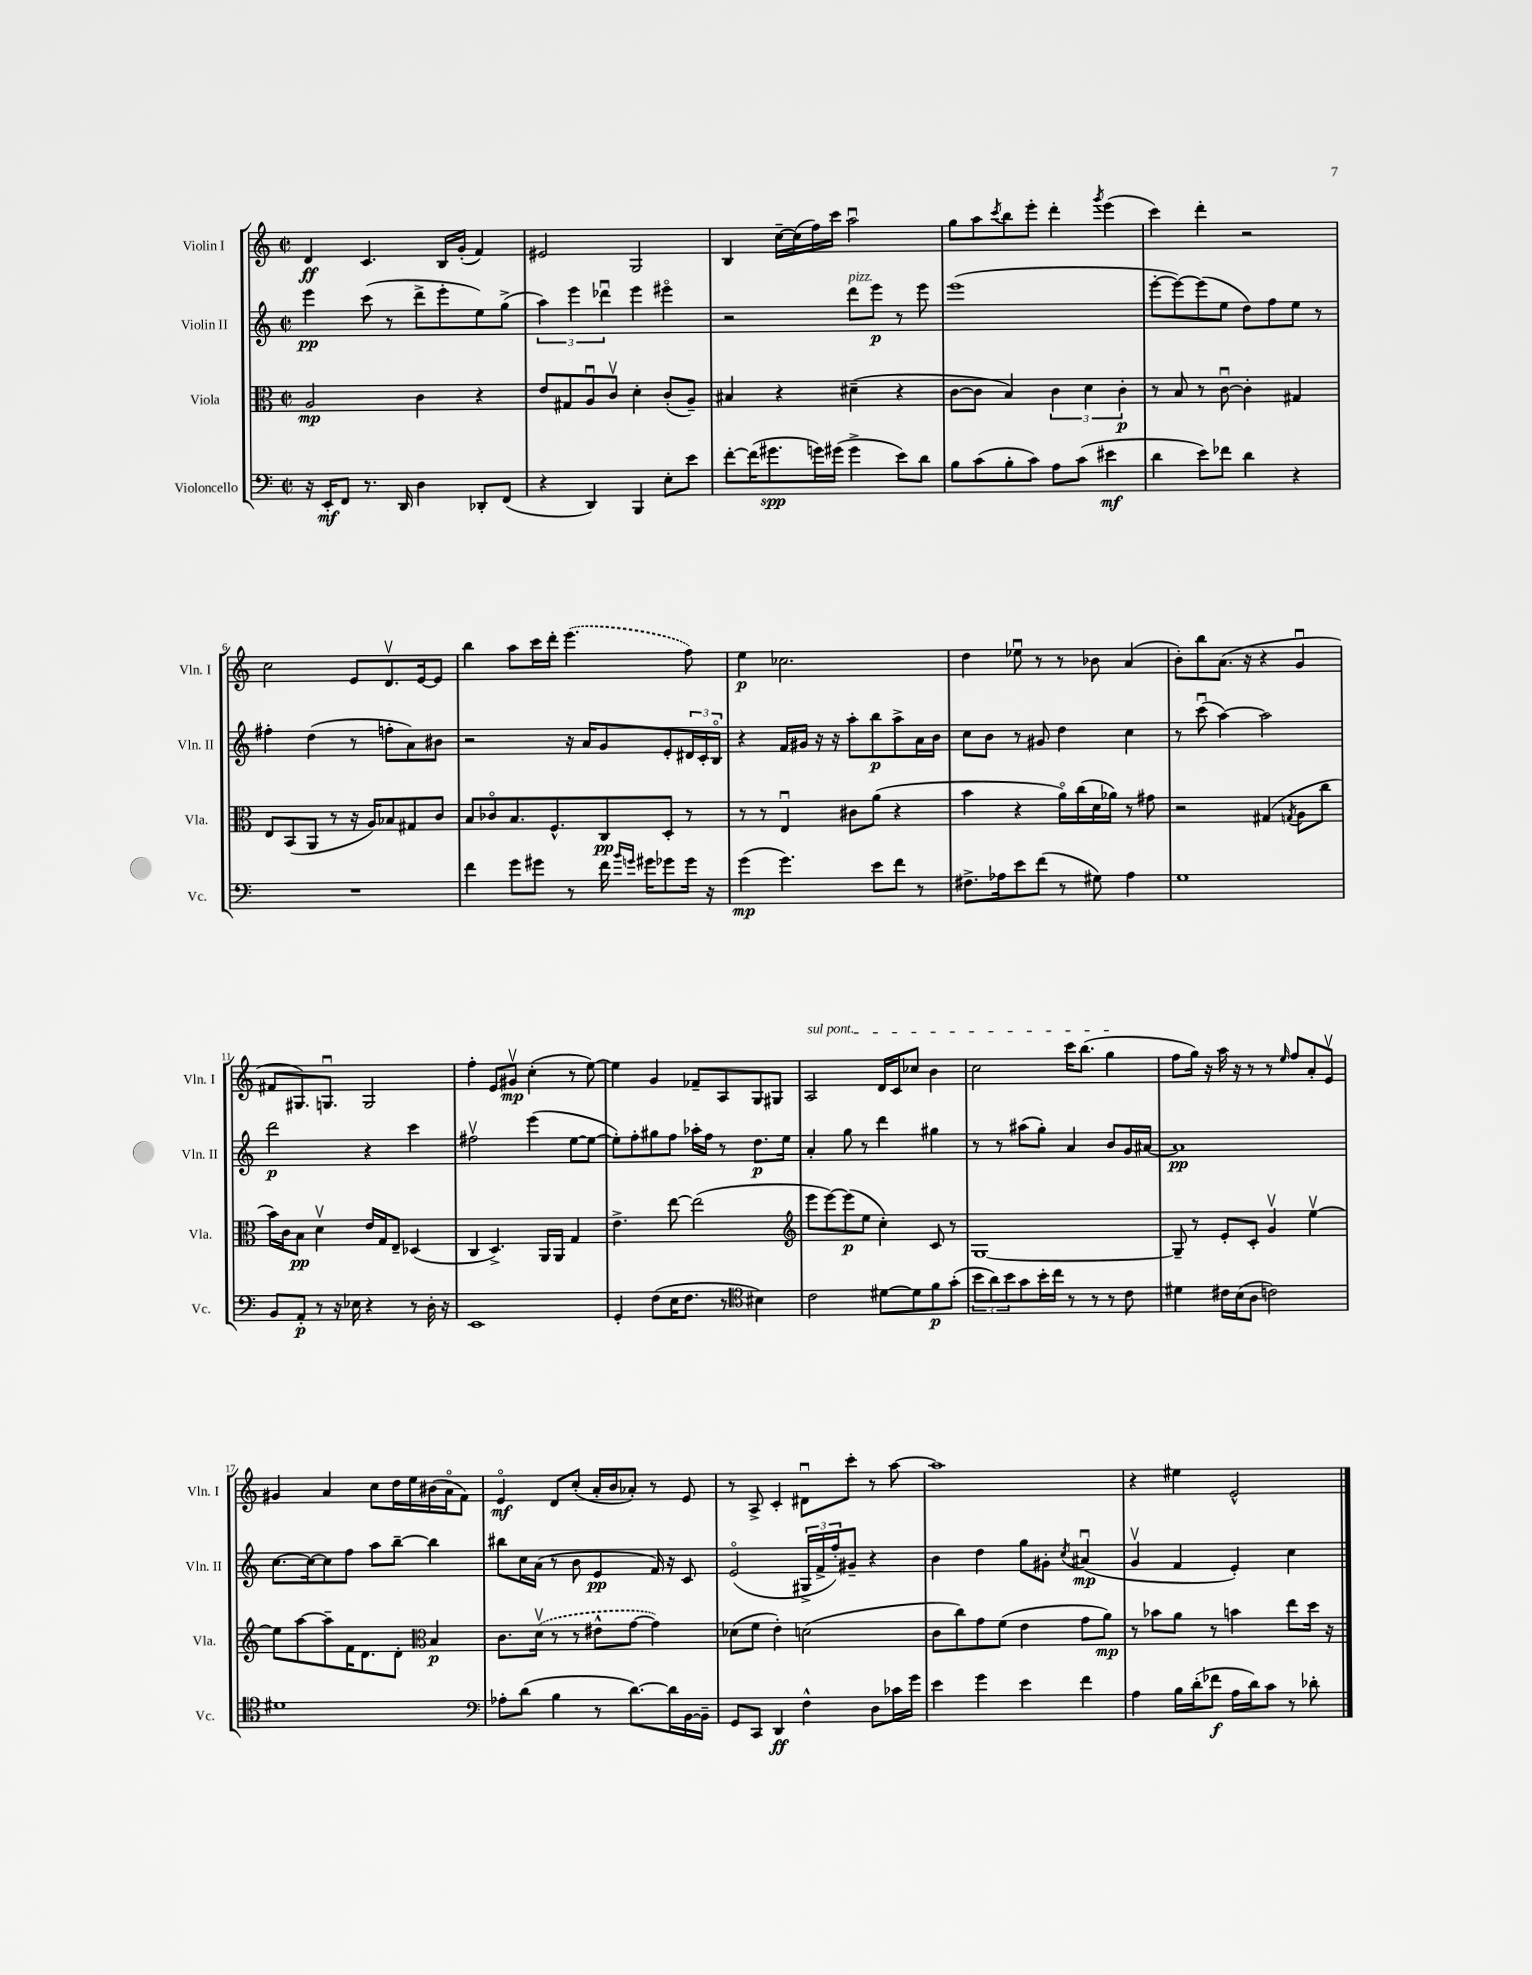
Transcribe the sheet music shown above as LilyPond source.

<<
\new StaffGroup <<
\new Staff = "s0" \with { instrumentName = "Violin I" shortInstrumentName = "Vln. I" } {
    \clef treble \key c \major \defaultTimeSignature \time 2/2
    d'4\ff c'4. b16 g'16-.( f'4) |
    eis'2 g2 |
    b4 c''16~-- c''16( f''16) c'''16 a''2\downbow |
    g''8 a''8 \acciaccatura { c'''8 } b''8 e'''8-. d'''4-. \acciaccatura { g'''8 } e'''4( |
    c'''4) d'''4-. r2 |
    c''2 e'8 d'8.\upbow e'16~ e'8 |
    b''4 a''8 c'''16 d'''16-. \once \slurDashed e'''4.( f''8) |
    e''4\p ces''2. |
    d''4 ees''8\downbow r8 r8 bes'8 a'4( |
    b'8-.) b''8 a'8.( r16 r4 g'4\downbow |
    fis'8 gis8.) g8.\downbow g2 |
    f''4-. e'8 gis'8\upbow\mp c''4-.( r8 e''8~) |
    e''4 g'4 fes'8-- a8 g8 gis8 |
    \once \override TextSpanner.bound-details.left.text = \markup { \italic "sul pont." } a2\startTextSpan d'16 c'16 ces''8 b'4 |
    c''2 c'''16 b''8.( g''4\stopTextSpan |
    f''8 g''16) r16 a''16 r16 r8 r8 \grace { e''16 } f''8 a'8-. e'8\upbow |
    gis'4 a'4 c''8 d''16 e''16 bis'16( a'16\flageolet f'8) |
    e'4\flageolet\mf d'8 c''8-.( a'16-. b'16 aes'8-.) r8 e'8 |
    r8 a8-> c'4-. dis'8\downbow c'''8-. r8 a''8~ |
    a''1 |
    r4 eis''4 e'2-^ \bar "|." |
}
\new Staff = "s1" \with { instrumentName = "Violin II" shortInstrumentName = "Vln. II" } {
    \clef treble \key c \major \defaultTimeSignature \time 2/2
    e'''4\pp c'''8( r8 d'''8-> e'''8-. e''8) g''8->( |
    \tuplet 3/2 { a''4) e'''4 des'''4\downbow } e'''4 eis'''4\flageolet |
    r2 d'''8^\markup { \italic "pizz." } e'''8\p r8 e'''8 |
    e'''1( |
    e'''8~-. e'''8~) e'''8( e''8 d''8) f''8 e''8 r8 |
    fis''4-. d''4( r8 f''8-. a'8) bis'8 |
    r2 r16 a'16 g'8 e'8-. \tuplet 3/2 { dis'16 c'16-. b16\flageolet } |
    r4 f'16 gis'16 r16 r16 a''8-. b''8\p a''8-> a'16 b'16 |
    c''8 b'8 r8 gis'8 d''4 c''4 |
    r8 c'''8\downbow( a''4~) a''2 |
    d'''2\p r4 c'''4 |
    fis''2\upbow e'''4( e''8~ e''8~ |
    e''8-.) f''8-. gis''8 f''8 aes''16-. f''16 r8 d''8.\p e''16 |
    a'4-. g''8 r8 d'''4 gis''4 |
    r8 r8 ais''8( g''8-.) a'4 b'8 g'16 ais'16~ |
    ais'1\pp |
    c''8.~ c''16~ c''8 f''8 a''8 b''8~-- b''4 |
    bis''8 c''16 a'16( r8 b'8 e'4\pp f'16) r16 c'8 |
    e'2\flageolet( \tuplet 3/2 { gis16-> f'16-> f''16-.) } gis'8-- r4 |
    b'4 d''4 g''8 gis'8-. \acciaccatura { c''8 } ais'4\downbow\mp( |
    g'4\upbow f'4 e'4-.) c''4 \bar "|." |
}
\new Staff = "s2" \with { instrumentName = "Viola" shortInstrumentName = "Vla." } {
    \clef alto \key c \major \defaultTimeSignature \time 2/2
    a2\mp c'4 r4 |
    e'8 gis8 a8\downbow c'8\upbow d'4-. c'8-.( a8--) |
    bis4 r4 dis'4--( r4 |
    c'8~ c'8 b4) \tuplet 3/2 { c'4 d'4 c'4-.\p } |
    r8 b8 r8 c'8~\downbow c'4-. gis4 |
    e8 b,8( a,8 r8 r16 a16) bes8 gis8 c'8 |
    b8 ces'8\flageolet b8. f8.-^ c8\pp d8-. r8 |
    r8 r8 e4\downbow cis'8 a'8( r4 |
    b'4 r4 a'16\flageolet) c''16( d'16 aes'16) r8 gis'8 |
    r2 gis4( \acciaccatura { g8 } a8 c''8 |
    b'16) c'16 b8\pp d'4\upbow e'16 g16 e8-- des4( |
    c4 d4.->) a,16 a,16 g4 |
    e'4.-> e''8~ e''2( |
    \clef treble e'''8 e'''8~) e'''8\p( e''8 c''4-.) c'8 r8 |
    g1~ |
    g8-- r8 e'8-. c'8-. g'4\upbow e''4~\upbow |
    e''8 a''8~ a''8-- f'16 d'8. d'8-. \clef alto b4\p |
    c'8. \once \slurDashed d'16\upbow( r8 r8 eis'8-^ g'8~ g'4) |
    des'8( f'8 e'4-.) d'2( |
    c'8 c''8) g'8 f'8( e'4 g'8 a'8\mp) |
    r8 bes'8 a'8 r8 b'4 e''8 d''16 r16 \bar "|." |
}
\new Staff = "s3" \with { instrumentName = "Violoncello" shortInstrumentName = "Vc." } {
    \clef bass \key c \major \defaultTimeSignature \time 2/2
    r16 e,16-.\mf f,8 r8. d,16 d4 des,8-. f,8( |
    r4 d,4) b,,4 e8-. e'8 |
    f'8~-. f'16( gis'8.\spp g'16) gis'16( gis'4-> e'8) d'8 |
    b8 c'8( b8-. c'8) a8 c'8( eis'4\mf |
    d'4 e'8) fes'8 d'4 r4 |
    R1 |
    f'4 g'8 gis'8 r8 f'16 \grace { b'16 g'16 } gis'16 ges'8 ges'16 r16 |
    g'4\mp( g'4.) e'8 f'8 r8 |
    fis8.-> aes16 e'8 f'8( r8 gis8) aes4 |
    g1 |
    b,8 a,8-.\p r8 r16 ees16 r4 r8 d16-. r16 |
    e,1 |
    g,4-. f8( e16 f8. r8 \clef tenor bis4) |
    c'2 dis'8~ dis'8 f'8\p g'8-.( |
    \tuplet 3/2 { b'8 a'8) b'8 } g'8 b'16-. c''16 r8 r8 r8 c'8 |
    dis'4 cis'16 b16( a8 c'2) |
    dis'1 |
    \clef bass aes8-. d'8( b4 r8 d'8.~) d'16 b,16~ b,16-- |
    g,8 c,8 d,4\ff f4-^ d8 ces'16 g'16 |
    e'4 g'4 e'4 f'4 |
    a4 b16 d'16-.( fes'8\f a16 d'16) c'8 r8 des'8-. \bar "|." |
}
>>
>>
